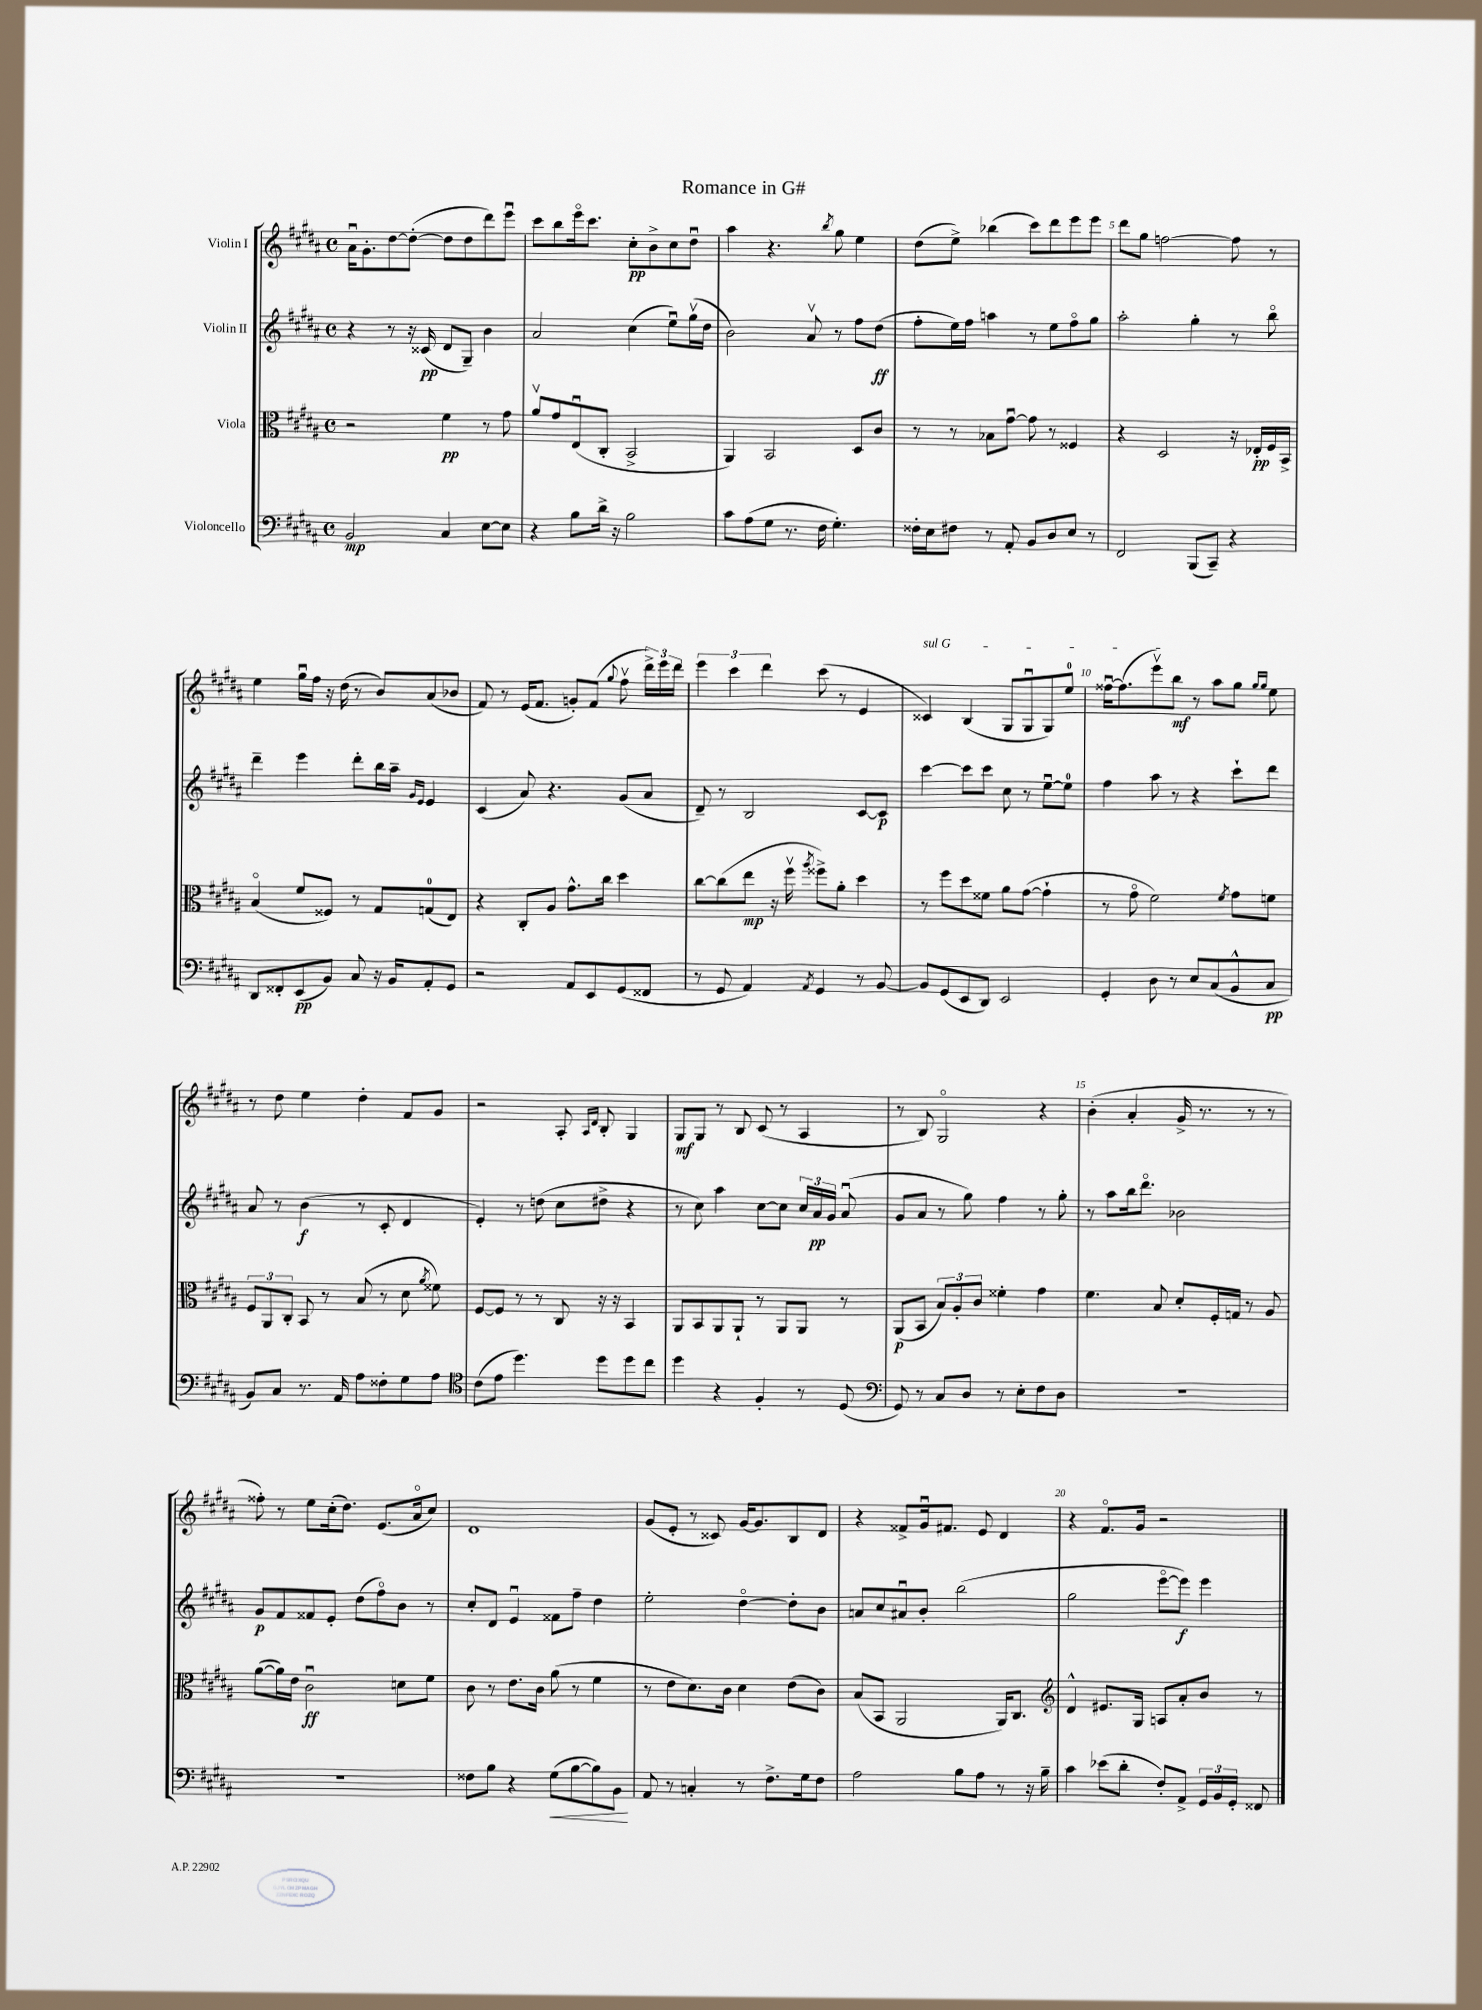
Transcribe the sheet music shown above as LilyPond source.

\header { title = "Romance in G#" }
<<
\new StaffGroup <<
\new Staff = "s0" \with { instrumentName = "Violin I" } {
    \clef treble \key b \major \defaultTimeSignature \time 4/4
    \autoBeamOff ais'16[\downbow gis'8.-. dis''8~ dis''8]~-.( dis''8[ dis''8 dis'''8) e'''8]\downbow |
    cis'''8[ b''8 e'''16\flageolet cis'''8.] cis''8[-.\pp b'8-> cis''8 dis''8]\downbow |
    ais''4 r4. \acciaccatura { b''8 } gis''8 e''4 |
    dis''8[( e''8]->) bes''4( cis'''8[) dis'''8 e'''8 e'''8] |
    dis'''8[ gis''8] f''2~ f''8 r8 |
    e''4 gis''16[\downbow fis''16] r16 dis''16( r8 b'8[) ais'8( bes'8] |
    fis'8) r8 e'16[( fis'8.] g'8[-.) fis'8]( \appoggiatura { gis''8 } fis''8\upbow \tuplet 3/2 { dis'''16[->) e'''16 dis'''16] } |
    \tuplet 3/2 { e'''4 cis'''4 dis'''4 } cis'''8( r8 e'4 |
    \once \override TextSpanner.bound-details.left.text = \markup { \italic "sul G" } cisis'4\startTextSpan) b4( gis8[ gis8\downbow gis8) e''8]-0 |
    fisis''16[~\downbow fisis''8.( e'''8\upbow) b''8]\mf\stopTextSpan r8 ais''8[ gis''8] \grace { gis''16[ gis''16] } e''8 |
    r8 dis''8 e''4 dis''4-. fis'8[ gis'8] |
    r2 ais8-. \grace { ais16[ dis'16] } b8-. gis4 |
    gis8[\mf gis8] r8 b8 cis'8( r8 ais4 |
    r8 b8) gis2\flageolet r4 |
    b'4-.( ais'4-. gis'16-> r8. r8 r8 |
    fisis''8-.) r8 e''8[ cis''16-.( dis''8.]) e'8.[( ais'16\flageolet cis''8]) |
    dis'1 |
    gis'8[( e'8]-. r8 cisis'8) gis'16[~ gis'8. b8 dis'8] |
    r4 fisis'8[-> gis'16\downbow fis'8.] e'8 dis'4 |
    r4 fis'8.[\flageolet gis'16] r2 \bar "|." |
}
\new Staff = "s1" \with { instrumentName = "Violin II" } {
    \clef treble \key b \major \defaultTimeSignature \time 4/4
    \autoBeamOff r4 r8 r16 cisis'16\pp( dis'8[ gis8]--) b'4 |
    ais'2 cis''4( e''8[\downbow) gis''16\upbow( dis''16] |
    b'2) ais'8\upbow r8 fis''8[ dis''8]\ff( |
    fis''8[-. e''16) fis''16] a''4 r8 e''8[ fis''8\flageolet gis''8] |
    ais''2-. gis''4-. r8 b''8\flageolet |
    dis'''4-- e'''4 dis'''8[-. b''16 ais''16]-- \grace { gis'16[ e'16] } e'4 |
    cis'4( ais'8) r4. gis'8[( ais'8] |
    dis'8--) r8 b2 cis'8[~ cis'8]\p |
    cis'''4~ cis'''8[ cis'''8] cis''8 r8 e''8[~\downbow e''8]-0 |
    fis''4 ais''8 r8 r4 cis'''8[-! dis'''8] |
    ais'8 r8 b'4\f( r8 cis'8-. dis'4 |
    e'4-.) r8 d''8( cis''8[ dis''8]-> r4 |
    r8 cis''8) ais''4 cis''8[~ cis''8] \tuplet 3/2 { cis''16[ ais'16\pp gis'16] } ais'8\downbow( |
    gis'8[ ais'8] r8 gis''8) fis''4 r8 gis''8-. |
    r8 ais''8[ b''16 dis'''8.]\flageolet bes'2 |
    gis'8[\p fis'8 fisis'8 e'8]-. dis''8[( fis''8\flageolet) b'8] r8 |
    cis''8[-. dis'8] e'4\downbow fisis'8[ fis''8]-- dis''4 |
    e''2-. dis''4~\flageolet dis''8[-. b'8] |
    a'8[ cis''8 ais'8\downbow b'8]-. b''2( |
    gis''2 e'''8[~\flageolet e'''8]\f) e'''4 \bar "|." |
}
\new Staff = "s2" \with { instrumentName = "Viola" } {
    \clef alto \key b \major \defaultTimeSignature \time 4/4
    \autoBeamOff r2 fis'4\pp r8 gis'8 |
    ais'8[\upbow gis'8 e8\downbow( cis8]-. b,2-> |
    ais,4) b,2 dis8[ cis'8] |
    r8 r8 bes8[ gis'8]~\downbow gis'8 r8 fisis4 |
    r4 dis2 r16 ees16[-.\pp fis16 b,16]-> |
    b4\flageolet( fis'8[ fisis8]) r8 gis8[ g8-0( e8]) |
    r4 cis8[-. ais8] gis'8.[-^ cis''16] dis''4 |
    cis''8[~ cis''8( e''8]\mp r16 fis''16\upbow \acciaccatura { ais''8 } fisis''8[->) ais'8]-. dis''4 |
    r8 fis''8[ dis''8 fisis'8] ais'8[ gis'8]~( gis'4-! |
    r8 gis'8\flageolet fis'2) \acciaccatura { fis'8 } gis'8[ f'8] |
    \tuplet 3/2 { fis8[ ais,8 cis8]-. } b,8 r8 b8( r8 dis'8 \acciaccatura { ais'8 } fisis'8) |
    fis8[~ fis8] r8 r8 cis8 r16 r16 b,4 |
    ais,8[ b,8 ais,8 ais,8]-! r8 ais,8[ ais,8] r8 |
    ais,8[\p( b,8] \tuplet 3/2 { b8[) ais8-. cis'8] } fisis'4-. gis'4 |
    fis'4. b8 dis'8[-. fis16-. g16] r8 ais8 |
    ais'8[~( ais'16) e'16] cis'2\downbow\ff d'8[ fis'8] |
    cis'8 r8 e'8.[ cis'16] ais'8( r8 fis'4 |
    r8 e'8[ dis'8.) cis'16] dis'4 e'8[( cis'8]) |
    b8[( b,8] ais,2 ais,16[) cis8.] |
    \clef treble dis'4-^ eis'8.[ gis16] a8[ ais'8-. b'8] r8 \bar "|." |
}
\new Staff = "s3" \with { instrumentName = "Violoncello" } {
    \clef bass \key b \major \defaultTimeSignature \time 4/4
    \autoBeamOff b,2\mp cis4 e8[~ e8] |
    r4 b8[ dis'16]-> r16 b2 |
    cis'8[ ais8( gis8] r8. fis16 gis4.-.) |
    fisis16[-. e16 fis8] r8 ais,8-. b,8[ dis8 e8] r8 |
    fis,2 b,,8[( cis,8]--) r4 |
    dis,8[ fisis,8-. e,8\pp( b,8]) cis8 r16 b,16[ ais,8-. gis,8] |
    r2 ais,8[ e,8 gis,8( fisis,8] |
    r8 gis,8 ais,4) \acciaccatura { ais,8 } gis,4 r8 b,8~ |
    b,8[ gis,8( e,8 dis,8]) e,2 |
    gis,4-. dis8 r8 e8[ cis8( b,8-^ cis8]\pp |
    b,8[) cis8] r8. ais,16 ais8[ fisis8-. gis8 ais8] |
    \clef tenor cis'8[( e'8] dis''4.) dis''8[ dis''8 cis''8] |
    dis''4 r4 fis4-. r8 dis8( |
    \clef bass gis,8) r8 cis8[ dis8] r8 e8[-. fis8 dis8] |
    R1 |
    R1 |
    fisis8[ b8] r4 gis8[\<( b8~ b8) b,8]\! |
    ais,8 r8 c4-. r8 fis8.[-> gis16 fis8] |
    ais2 b8[ ais8] r8 r16 b16-- |
    cis'4 ees'8[( dis'8]-. fis8[-.) ais,8]-> \tuplet 3/2 { gis,16[ b,16 gis,16]-. } fisis,8 \bar "|." |
}
>>
>>
\layout { \context { \Score \override BarNumber.break-visibility = ##(#f #t #t) barNumberVisibility = #(every-nth-bar-number-visible 5) } }
